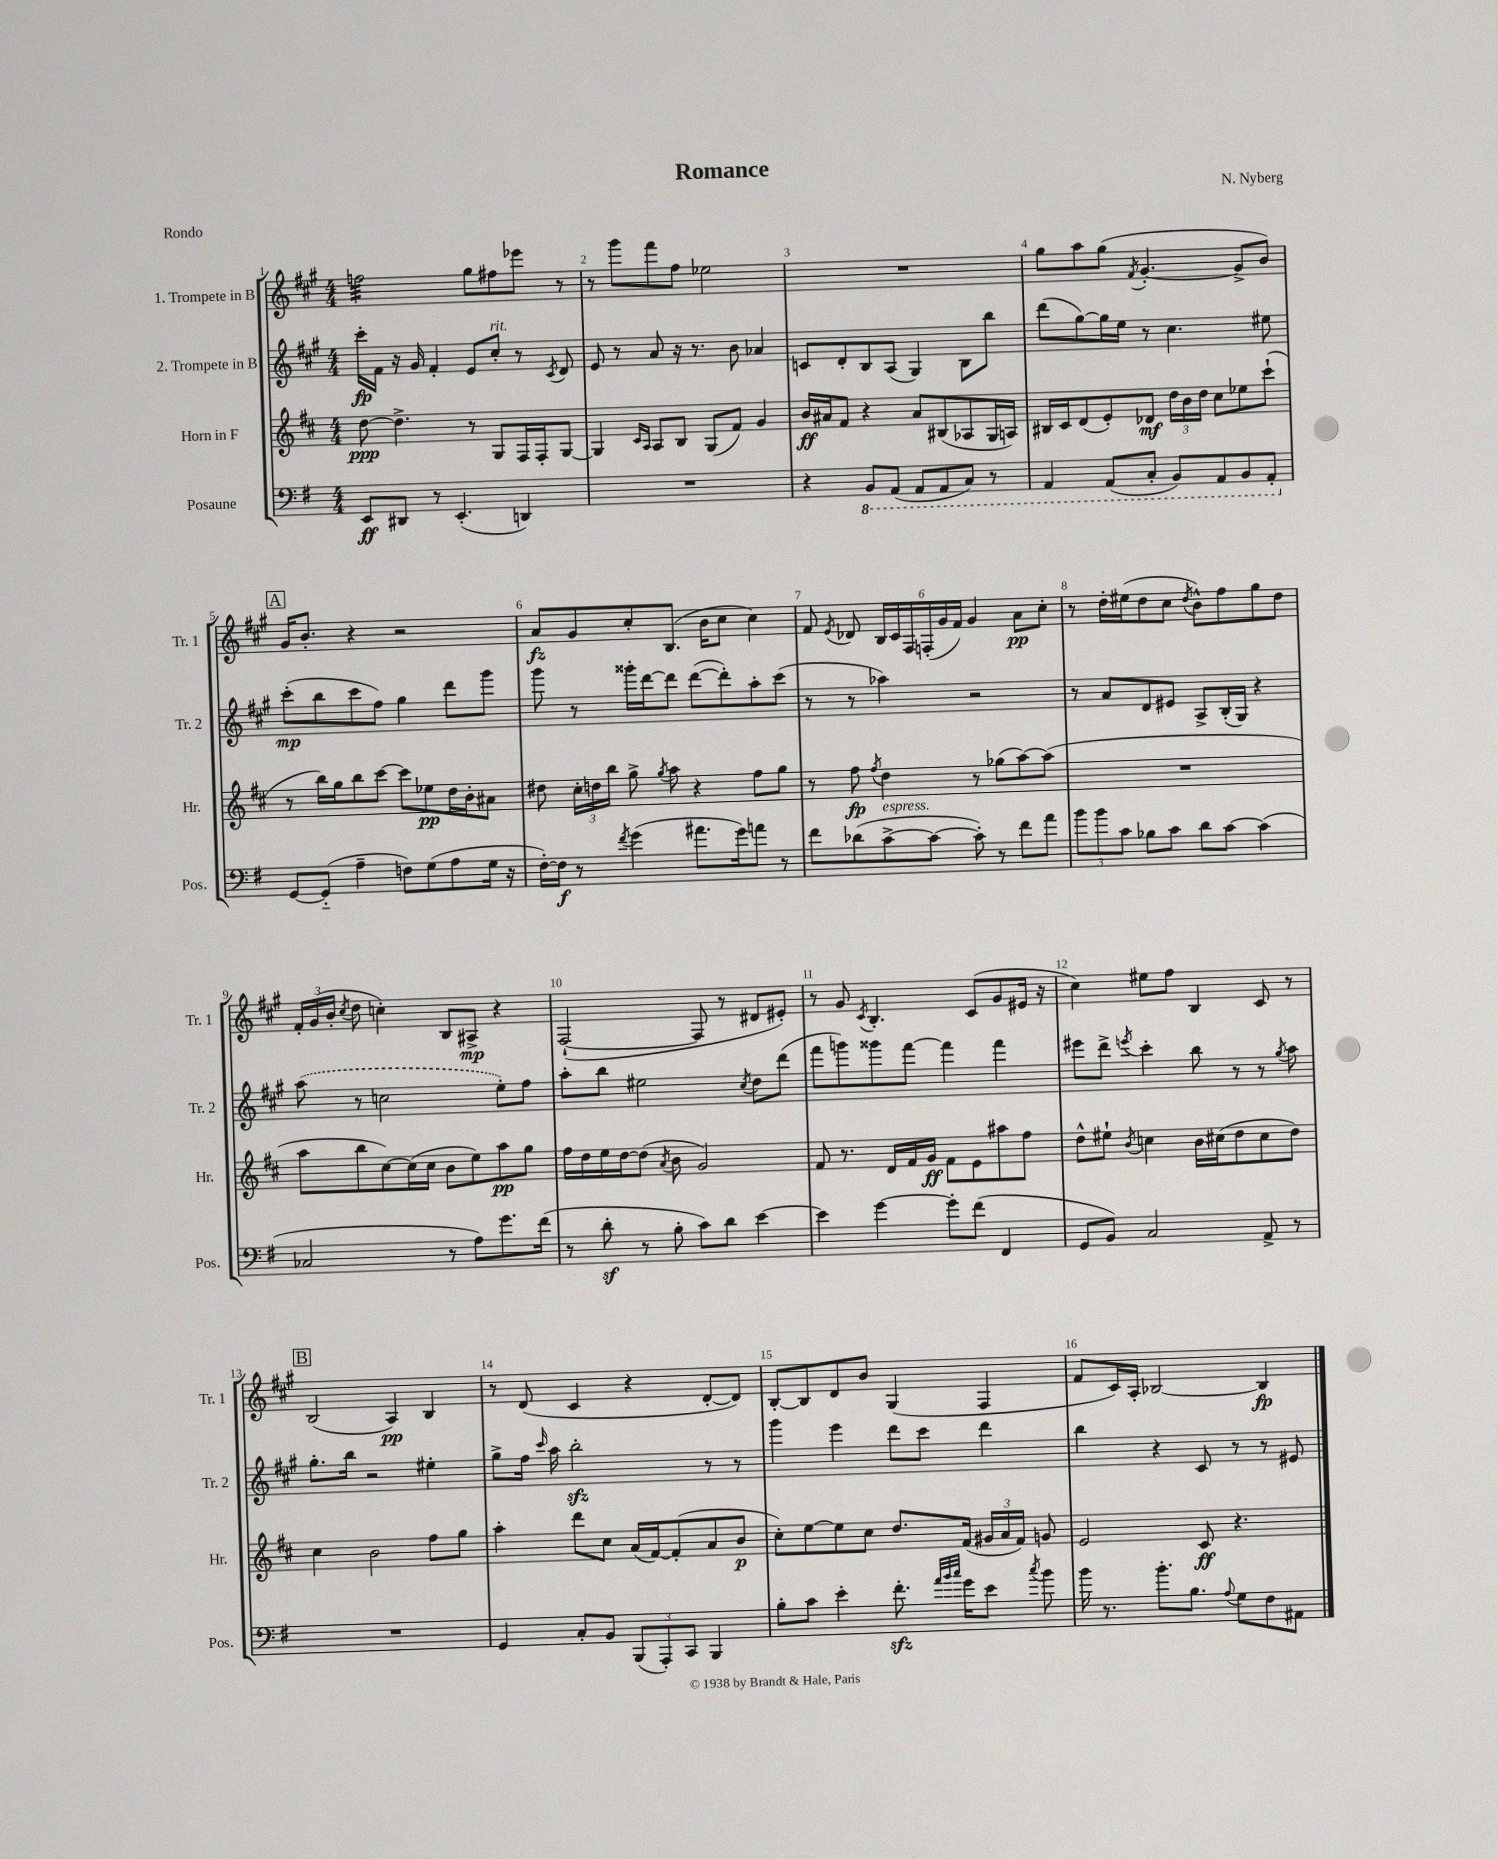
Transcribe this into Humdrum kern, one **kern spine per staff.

**kern	**dynam	**kern	**dynam	**kern	**dynam	**kern	**dynam
*part4	*part4	*part3	*part3	*part2	*part2	*part1	*part1
*staff4	*staff4	*staff3	*staff3	*staff2	*staff2	*staff1	*staff1
*I"Posaune	*	*I"Horn in F	*	*I"2. Trompete in B	*	*I"1. Trompete in B	*
*I'Pos.	*	*I'Hr.	*	*I'Tr. 2	*	*I'Tr. 1	*
*clefF4	*	*clefG2	*	*clefG2	*	*clefG2	*
*k[f#]	*	*k[f#c#]	*	*k[f#c#g#]	*	*k[f#c#g#]	*
*M4/4	*	*M4/4	*	*M4/4	*	*M4/4	*
=1	=1	=1	=1	=1	=1	=1	=1
*	*	*	*	*	*	*tremolo	*
8EE/L	ff	[8dd\	ppp	16ccc#'\LL	fp	32ffn\LLL	.
.	.	.	.	.	.	32ffn\	.
.	.	.	.	16f#\JJ	.	32ffn\	.
.	.	.	.	.	.	32ffn\	.
8DD#X/J	.	4.dd^\]	.	16r	.	32ffn\	.
.	.	.	.	.	.	32ffn\	.
.	.	.	.	16g#/	.	32ffn\	.
.	.	.	.	.	.	32ffn\	.
8r	.	.	.	4f#'/	.	32ffn\	.
.	.	.	.	.	.	32ffn\	.
.	.	.	.	.	.	32ffn\	.
.	.	.	.	.	.	32ffn\	.
(4.EE'/	.	.	.	.	.	32ffn\	.
.	.	.	.	.	.	32ffn\	.
.	.	.	.	.	.	32ffn\	.
.	.	.	.	.	.	32ffn\JJJ	.
*	*	*	*	*	*	*Xtremolo	*
.	.	8r	.	8e/L	.	8gg#\L	.
!	!	!	!	!LO:TX:a:i:t=rit.	!	!	!
.	.	8G/L	.	8cc#'/J	.	8ff#X\	.
4DDn/)	.	16F#/L	.	8r	.	8eee-X\J	.
.	.	16F#'/J	.	.	.	.	.
.	.	.	.	8qc#/	.	.	.
.	.	[8G/J	.	8d/	.	8r	.
=2	=2	=2	=2	=2	=2	=2	=2
1r	.	4G/]	.	8e/	.	8r	.
.	.	.	.	8r	.	8ggg#\L	.
.	.	16qqc#/LL	.	.	.	.	.
.	.	16qqA/JJ	.	.	.	.	.
.	.	8A/L	.	8a/	.	8fff#\	.
.	.	8B/J	.	16r	.	8ff#\J	.
.	.	.	.	8.r	.	.	.
.	.	(8G/L	.	.	.	2ee-X\	.
.	.	8f#/J)	.	8b\	.	.	.
.	.	4g/	.	4a-X/	.	.	.
=3	=3	=3	=3	=3	=3	=3	=3
4r	.	16b/LL	ff	8cn/L	.	1r	.
.	.	16a#X/J	.	.	.	.	.
.	.	8f#/J	.	8d'/	.	.	.
*8ba	*	*	*	*	*	*	*
8BBB/L	.	4r	.	8B/	.	.	.
(8AAA/J	.	.	.	(8A/J	.	.	.
8AAA/L	.	8a#/L	.	4G#/)	.	.	.
8AAA/	.	(8B#X/	.	.	.	.	.
8CC/J)	.	8A-X/	.	8B\L	.	.	.
8r	.	16G/L	.	8bb\J	.	.	.
.	.	16An/JJ)	.	.	.	.	.
=4	=4	=4	=4	=4	=4	=4	=4
4AAA/	.	16B#X/LL	.	(8ddd\L	.	8gg#\L	.
.	.	16c#/J	.	.	.	.	.
.	.	(8d/	.	[8gg#\)	.	8aa\	.
(8AAA/L	.	8e'/)	.	16gg#\L]	.	(8gg#\J	.
.	.	.	.	16ee\JJ	.	.	.
.	.	.	.	.	.	8qf#/	.
8CC'/J	.	8d-X/J	mf	8r	.	[4.g#'/	.
8BBB/L)	.	24dd\LL	.	4.cc#\	.	.	.
.	.	24b\	.	.	.	.	.
.	.	24dd\JJ	.	.	.	.	.
8AAA/	.	8cc#\L	.	.	.	.	.
8BBB/	.	8ee-X\	.	.	.	8g#^/L]	.
8AAA'/J	.	(8ccc#`\J	.	8ee#X\	.	8b/J)	.
!!LO:LB:g=z
!!LO:REH:place=s1:t=A
=5	=5	=5	=5	=5	=5	=5	=5
*X8ba	*	*	*	*	*	*	*
[8GG/L	.	8r	.	(8ccc#'\L	mp	16g#/KL	.
.	.	.	.	.	.	8.b'/J	.
(8GG/J]	.	16bb\LL)	.	8bb\	.	.	.
.	.	16gg\J	.	.	.	.	.
4A~\	.	8bb\	.	8ccc#\	.	4r	.
.	.	[8ccc#\J	.	8ff#\J)	.	.	.
8Fn\L)	.	8ccc#\L]	.	4gg#\	.	2r	.
(8G\	.	8ee-X\	pp	.	.	.	.
8A\	.	16dd\L	.	8ddd\L	.	.	.
.	.	16b'\J	.	.	.	.	.
16G\Jk	.	8a#X\J	.	8ggg#\J	.	.	.
16r	.	.	.	.	.	.	.
=6	=6	=6	=6	=6	=6	=6	=6
[16F#'\LL)	.	8dd#X\	.	8ggg#\	.	8a/L	fz
16F#\JJ]	f	.	.	.	.	.	.
8r	.	24cc#'\LL	.	8r	.	8g#/	.
.	.	24ddn\	.	.	.	.	.
.	.	24bb\JJ	.	.	.	.	.
8qf#/	.	.	.	.	.	.	.
(4g\	.	8gg^\	.	16ggg##X'\LL	.	8cc#'/	.
.	.	.	.	[16ddd\J	.	.	.
.	.	8qgg/	.	.	.	.	.
.	.	8aa\	.	8ddd\J]	.	(8.B/J	.
8.a#X\L	.	4r	.	([8ddd\L	.	.	.
.	.	.	.	.	.	16b\KL	.
.	.	.	.	8ddd'\])	.	8cc#\J	.
16g\k)	.	.	.	.	.	.	.
8an\J	.	8ff#\L	.	8aa'\	.	4cc#\)	.
8r	.	8gg\J	.	(8ccc#\J	.	.	.
=7	=7	=7	=7	=7	=7	=7	=7
8f#\L	.	8r	.	8r	.	8f#/	.
.	.	.	.	.	.	8qe/	.
(8d-X\	.	8ff#\	fp	8r	.	8d-X/	.
.	.	8qff#/	.	.	.	.	.
!LO:TX:a:i:t=espress.	!	!	!	!	!	!	!
[8c^\	.	4dd\	.	4aa-X\)	.	24B/LL	.
.	.	.	.	.	.	24c#/	.
.	.	.	.	.	.	24F#/	.
8c\J_	.	.	.	.	.	(24Fn'/	.
.	.	.	.	.	.	24g#/	.
.	.	.	.	.	.	24f#/JJ)	.
8c'\])	.	8r	.	2r	.	4g#/	.
8r	.	(8gg-X\L	.	.	.	.	.
8f#\L	.	[8aa\)	.	.	.	8a\L	pp
8a\J	.	(8aa\J]	.	.	.	8cc#'\J	.
=8	=8	=8	=8	=8	=8	=8	=8
12b\L	.	1r	.	8r	.	8r	.
12b\	.	.	.	.	.	.	.
.	.	.	.	8a/L	.	16dd'\LL	.
12c\J	.	.	.	.	.	.	.
.	.	.	.	.	.	(16ee#X\J	.
8B-X\L	.	.	.	8d/	.	8dd\	.
8c\J	.	.	.	8e#X/J	.	8cc#\J	.
.	.	.	.	.	.	8qdd/	.
8d\L	.	.	.	8A^/L	.	8b^^\L)	.
[8c\J	.	.	.	(16B'/L	.	8ff#\	.
.	.	.	.	16G#/JJ)	.	.	.
(4c\]	.	.	.	4r	.	8gg#\	.
.	.	.	.	.	.	8dd\J	.
!!LO:LB:g=z
=9	=9	=9	=9	=9	=9	=9	=9
2C-X/	.	8aa\L	.	(8aa\	.	24f#'/LL	.
.	.	.	.	.	.	(24g#/	.
.	.	.	.	.	.	24b'/JJ	.
.	.	.	.	.	.	8qcc#/	.
.	.	8bb\	.	8r	.	8dd\	.
.	.	[8cc#\)	.	2ccn\	.	4ccn'\)	.
.	.	(16cc#\L]	.	.	.	.	.
.	.	16cc#\JJ	.	.	.	.	.
8r	.	8b\L	.	.	.	8B/L	.
8A\L)	.	8ee\)	.	.	.	8A#X^/J	mp
8.g\	.	8aa\	pp	8ee'\L)	.	4r	.
.	.	8gg\J	.	8ff#\J	.	.	.
(16f#\Jk	.	.	.	.	.	.	.
=10	=10	=10	=10	=10	=10	=10	=10
8r	.	16ff#\LL	.	8aa'\L	.	([2F#`/	.
.	.	16dd\	.	.	.	.	.
8dz'\	.	16ee\	.	8bb\J	.	.	.
.	.	[16dd\J	.	.	.	.	.
8r	.	(8dd\J]	.	2ee#X\	.	.	.
.	.	8qa/	.	.	.	.	.
8B'\	.	8b\	.	.	.	.	.
8c\L)	.	2g/)	.	.	.	8F#/]	.
8d\J	.	.	.	.	.	8r	.
.	.	.	.	8qcc#/	.	.	.
[4e\	.	.	.	8dd\L	.	8d#X/L	.
.	.	.	.	(8ddd\J	.	8e#X'/J)	.
=11	=11	=11	=11	=11	=11	=11	=11
4e\]	.	8f#/	.	8fff#\L	.	8r	.
.	.	8.r	.	8gggn\)	.	8g#/	.
.	.	.	.	.	.	8qc#/	.
[4g\	.	.	.	8ggg##X\	.	4.B'/	.
.	.	16d/LL	.	.	.	.	.
.	.	16f#/	.	[8fff#\J	.	.	.
.	.	16g/JJ	ff	.	.	.	.
8g'\L]	.	8f#\L	.	4fff#\]	.	.	.
(8f#\J	.	8e\	.	.	.	(8c#/L	.
4FF#/	.	8aa#X\	.	4fff#\	.	8g#/	.
.	.	8ff#\J	.	.	.	16e#X/Jk	.
.	.	.	.	.	.	16r	.
=12	=12	=12	=12	=12	=12	=12	=12
8GG/L	.	8dd^^\L	.	8eee#X\L	.	4cc#\)	.
8BB/J)	.	8ee#X`\J	.	8ddd^\J	.	.	.
.	.	8qb/	.	8qeeen/	.	.	.
2C/	.	4ccn\	.	4ccc#'\	.	8ee#X\L	.
.	.	.	.	.	.	8ff#\J	.
.	.	16b\LL	.	8bb\	.	4B/	.
.	.	(16cc#X\J	.	.	.	.	.
.	.	8dd\	.	8r	.	.	.
8AA^/	.	8cc#\	.	8r	.	8c#/	.
.	.	.	.	8qgg#/	.	.	.
8r	.	8dd\J)	.	8aa\	.	8r	.
!!LO:LB:g=z
!!LO:REH:place=s1:t=B
=13	=13	=13	=13	=13	=13	=13	=13
1r	.	4cc#\	.	8.gg#'\L	.	(2B/	.
.	.	.	.	16bb\Jk	.	.	.
.	.	2b\	.	2r	.	.	.
.	.	.	.	.	.	4A/)	pp
.	.	8ff#\L	.	4ee#X'\	.	4B/	.
.	.	8gg\J	.	.	.	.	.
=14	=14	=14	=14	=14	=14	=14	=14
4GG/	.	4aa'\	.	8gg#^\L	.	8r	.
.	.	.	.	16ff#\Jk	.	(8d/	.
.	.	.	.	16qqccc#/	.	.	.
.	.	.	.	16aa\	.	.	.
8C'/L	.	8ddd\L	.	2bbzz'\	.	4c#/	.
8BB/J	.	8cc#\J	.	.	.	.	.
(12BBB/L	.	(16a/LL	.	.	.	4r	.
.	.	[16f#/J)	.	.	.	.	.
12AAA'/)	.	.	.	.	.	.	.
.	.	(8f#'/]	.	.	.	.	.
12CC/J	.	.	.	.	.	.	.
4BBB/	.	8a/	.	8r	.	[8d'/L	.
.	.	8b/J	p	8r	.	8d/J])	.
=15	=15	=15	=15	=15	=15	=15	=15
8B'\L	.	8cc#'\L)	.	4ggg#\	.	[8B'/L	.
8c\J	.	[8ee\	.	.	.	8B/]	.
4e'\	.	8ee\]	.	4eee\	.	8d/	.
.	.	8cc#\J	.	.	.	8b/J	.
8.f#zz'\	.	8.dd/L	.	8ddd\L	.	(4G#/	.
.	.	.	.	8ccc#\J	.	.	.
32qqa/LLL	.	.	.	.	.	.	.
32qqb/	.	.	.	.	.	.	.
32qqcc/JJJ	.	.	.	.	.	.	.
16g\KL	.	(16f#/Jk	.	.	.	.	.
8e\J	.	24g#X/LL	.	4ddd\	.	4F#/	.
.	.	24a/	.	.	.	.	.
.	.	24f#/JJ)	.	.	.	.	.
8qcc/	.	.	.	.	.	.	.
8b\	.	8gn/	.	.	.	.	.
=16	=16	=16	=16	=16	=16	=16	=16
16b\	.	2e/	.	4bb\	.	8f#/L	.
8.r	.	.	.	.	.	.	.
.	.	.	.	.	.	16c#/L)	.
.	.	.	.	.	.	16A'/JJ	.
8.b'\L	.	.	.	4r	.	[2B-X/	.
8.B\J	.	.	.	.	.	.	.
.	.	8c#/	ff	8c#/	.	.	.
8qqA/	.	.	.	.	.	.	.
8G\L	.	4.r	.	8r	.	.	.
8F#\	.	.	.	8r	.	4B-/]	fp
8AA#X\J	.	.	.	8e#X/	.	.	.
==	==	==	==	==	==	==	==
*-	*-	*-	*-	*-	*-	*-	*-
